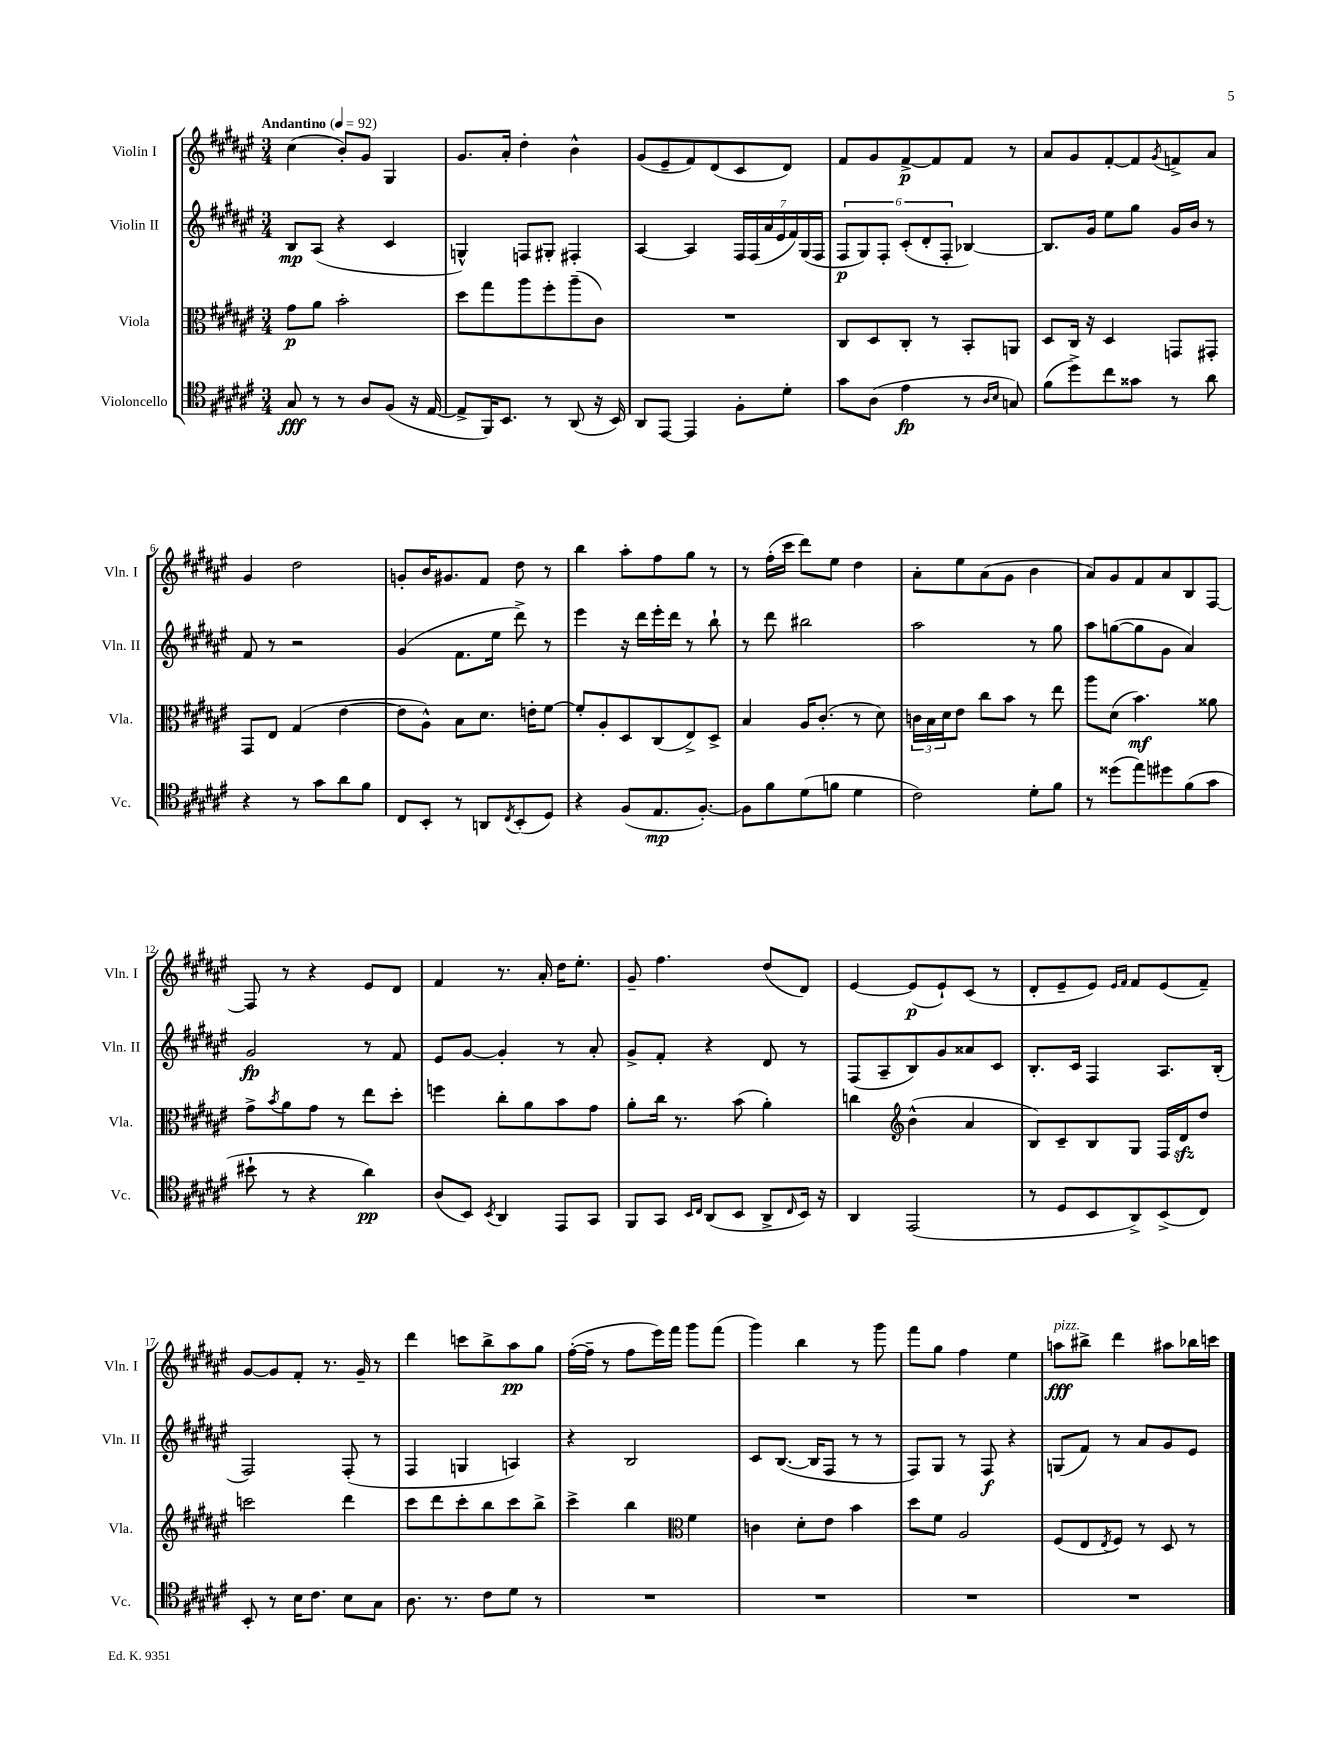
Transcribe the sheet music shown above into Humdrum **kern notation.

**kern	**kern	**kern	**kern
*staff4	*staff3	*staff2	*staff1
*clefC4	*clefC3	*clefG2	*clefG2
*k[f#c#g#d#a#e#]	*k[f#c#g#d#a#e#]	*k[f#c#g#d#a#e#]	*k[f#c#g#d#a#e#]
*M3/4	*M3/4	*M3/4	*M3/4
*MM92	*MM92	*MM92	*MM92
8G#	8g#	8B	(4cc#
8r	8a#	(8A#	.
8r	2b'	4r	8b')
8A#	.	.	8g#
(8F#	.	4c#	4G#
16r	.	.	.
[16E#	.	.	.
=	=	=	=
8E#^]	8dd#	4G^^)	8.g#
16FF#)	8gg#	.	.
8.BB	.	.	16a#'
.	8aa#	8F	4dd#'
8r	8ff#'	8G#'	.
(8AA#	(8aa#~	4F#'	4b^^
16r	8c#)	.	.
16BB)	.	.	.
=	=	=	=
8AA#	2.r	[4A#	(8g#
[8EE#	.	.	8e#~
4EE#]	.	4A#]	8f#)
.	.	.	(8d#
8F#'	.	28F#	8c#
.	.	(28F#	.
.	.	28a#	.
.	.	28e#	.
8d#'	.	.	8d#)
.	.	28f#)	.
.	.	(28G#	.
.	.	28F#	.
=	=	=	=
8g#	8C#	12F#	8f#
.	.	12G#)	.
(8A#	8D#	.	8g#
.	.	12F#'	.
4e#	8C#'	(12c#'	[8f#^
.	.	12d#'	.
.	8r	.	8f#]
.	.	12F#'	.
8r	8BB'	[4B-)	8f#
16qqA#	.	.	.
16qqB	.	.	.
8G)	8AA	.	8r
=	=	=	=
(8f#	8D#	8.B-]	8a#
8dd#^)	16C#	.	8g#
.	16r	16g#	.
8cc#	4D#	8ee#	[8f#'
8g##	.	8gg#	8f#]
.	.	.	8qg#
8r	8GG	16g#	8f^
.	.	16b	.
8a#	8GG#'	8r	8a#
=	=	=	=
4r	8GG#	8f#	4g#
.	8E#	8r	.
8r	(4G#	2r	2dd#
8g#	.	.	.
8a#	[4e#	.	.
8f#	.	.	.
=	=	=	=
8C#	8e#]	(4g#	8g'
8BB'	8A#^^)	.	16b
.	.	.	8.g#
8r	8B	8.f#	.
8AA	8.d#	.	8f#
.	.	16ee#	.
8qC#	.	.	.
(8BB'	.	8ddd#^)	8dd#
.	16e'	.	.
8D#)	[8f#	8r	8r
=	=	=	=
4r	8f#']	4eee#	4bb
.	8A#'	.	.
(8F#	8D#	16r	8aa#'
.	.	16ddd#	.
8.E#	(8C#	16eee#'	8ff#
.	.	16ddd#	.
.	8E#^)	8r	8gg#
[8.F#')	.	.	.
.	8D#^	8bb`	8r
=	=	=	=
8F#]	4B	8r	8r
8f#	.	8ddd#	(16ff#'
.	.	.	16ccc#
(8d#	16A#	2bb#	8ddd#)
.	(8.c#'	.	.
8f	.	.	8ee#
4d#	8r	.	4dd#
.	8d#)	.	.
=	=	=	=
2c#)	24c	2aa#	8a#'
.	24B	.	.
.	24d#	.	.
.	8e#	.	8ee#
.	8cc#	.	(8a#
.	8b	.	8g#
8d#'	8r	8r	4b
8f#	8ee#	8gg#	.
=	=	=	=
8r	8aa#	8aa#	8a#)
(8dd##	(8d#	([8gg	8g#
8ee#)	4.b)	8gg]	8f#
8dd#	.	8g#	8a#
(8f#	.	4a#)	8B
8g#	8a##	.	[8F#
=	=	=	=
8b#`	8g#^	2g#	8F#]
.	8qb	.	.
8r	8a#	.	8r
4r	8g#	.	4r
.	8r	.	.
4a#)	8ee#	8r	8e#
.	8dd#'	8f#	8d#
=	=	=	=
(8A#	4ff	8e#	4f#
8BB)	.	[8g#	.
8qBB	.	.	.
4AA#	8cc#'	4g#']	8.r
.	8a#	.	.
.	.	.	16a#'
8EE#	8b	8r	16dd#
.	.	.	8.ee#'
8GG#	8g#	8a#'	.
=	=	=	=
8FF#	8a#'	8g#^	8g#~
8GG#	16cc#	8f#'	4.ff#
.	8.r	.	.
16qqBB	.	.	.
16qqC#	.	.	.
(8AA#	.	4r	.
8BB	(8b	.	.
8AA#^	4a#')	8d#	(8dd#
16qqC#	.	.	.
16BB)	.	8r	8d#)
16r	.	.	.
=	=	=	=
4AA#	4cc	(8F#	[4e#
.	.	8A#~	.
*	*clefG2	*	*
(2EE#	(4b^^	8B)	(8e#]
.	.	8g#	8e#`)
.	4a#	8a##	(8c#
.	.	8c#	8r
=	=	=	=
8r	8B)	8.B'	8d#'
8D#	8c#~	.	8e#~
.	.	16c#	.
8BB	8B	4F#	8e#)
.	.	.	16qqe#
.	.	.	16qqf#
8AA#^)	8G#	.	8f#
(8BB^	16F#	8.A#	(8e#
.	16d#	.	.
8C#)	8dd#	.	8f#~)
.	.	(16B'	.
=	=	=	=
8BB'	2ccc	2F#)	[8g#
8r	.	.	8g#]
16B	.	.	8f#'
8.c#	.	.	.
.	.	.	8.r
8B	4ddd#	(8F#'	.
.	.	.	16g#~
8G#	.	8r	8r
=	=	=	=
8.A#	8ccc#	4F#	4ddd#
.	8ddd#	.	.
8.r	.	.	.
.	8ccc#'	4G	8ccc
8c#	8bb	.	8bb^
8d#	8ccc#	4A)	8aa#
8r	8bb^	.	8gg#
=	=	=	=
2.r	4ccc#^	4r	([16ff#'
.	.	.	16ff#~]
.	.	.	8r
.	4bb	2B	8ff#
.	.	.	16eee#)
.	.	.	16fff#
*	*clefC3	*	*
.	4f#	.	8ggg#
.	.	.	(8fff#
=	=	=	=
2.r	4c	8c#	4ggg#)
.	.	([8.B	.
.	8d#'	.	4bb
.	.	16B]	.
.	8e#	8F#	.
.	4b	8r	8r
.	.	8r	8ggg#
=	=	=	=
2.r	8dd#	8F#)	8fff#
.	8f#	8G#	8gg#
.	2A#	8r	4ff#
.	.	8F#	.
.	.	4r	4ee#
=	=	=	=
2.r	(8F#	(8G	8aa
.	8E#	8f#)	8bb#^
.	8qE#	.	.
.	8F#)	8r	4ddd#
.	8r	8a#	.
.	8D#	8g#	8aa#
.	8r	8e#	16bb-
.	.	.	16ccc
==	==	==	==
*-	*-	*-	*-
